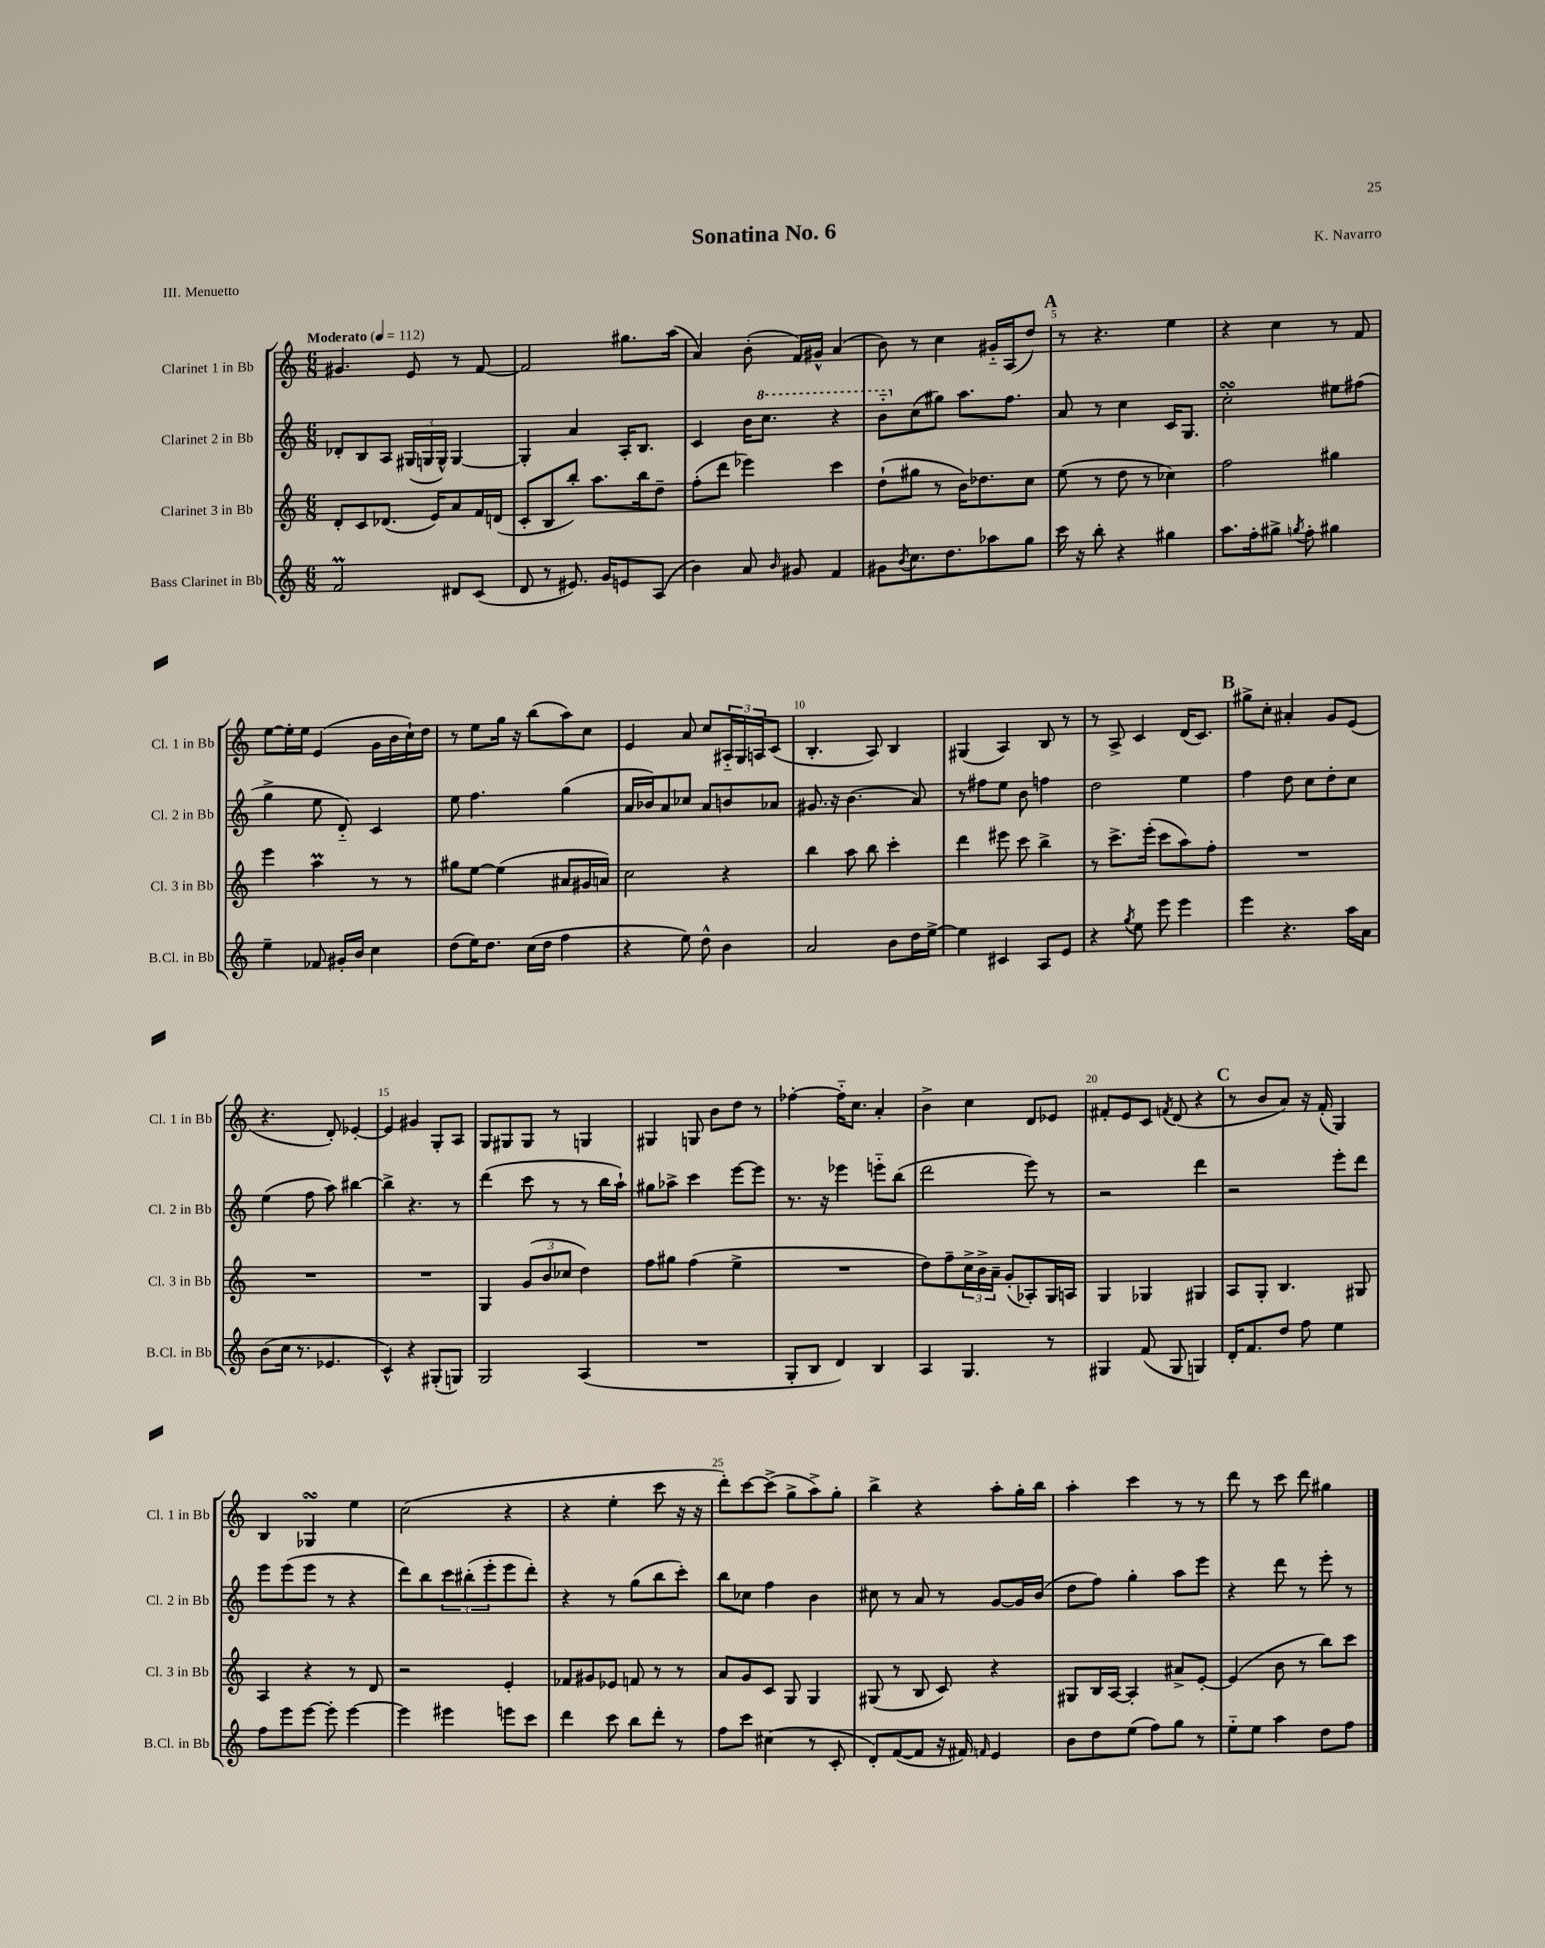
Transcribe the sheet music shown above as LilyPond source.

\header { title = "Sonatina No. 6" composer = "K. Navarro" piece = "III. Menuetto" }
<<
\new StaffGroup <<
\new Staff = "s0" \with { instrumentName = "Clarinet 1 in Bb" shortInstrumentName = "Cl. 1 in Bb" } {
    \clef treble \key c \major \numericTimeSignature \time 6/8 \tempo "Moderato" 4 = 112
    gis'4. e'8 r8 f'8~ |
    f'2 gis''8. a''16( |
    a'4) b'8-.( f'16) gis'16-^ a'4( |
    b'8) r8 c''4 gis'16-_ a16( d''8) |
    \mark \markup { \bold "A" } r8 r4. e''4 |
    r4 c''4 r8 f'8 |
    e''8~ e''16-. e''16 e'4( g'16 b'16 c''16-!) d''16 |
    r8 e''8 g''16 r16 b''8( a''8) c''8 |
    e'4 a'8 c''8 \tuplet 3/2 { ais16-_ g16 a16 } c'8( |
    b4.-. a8) b4 |
    gis4( a4) b8 r8 |
    r8 a8-> c'4 d'16( c'8.) |
    \mark \markup { \bold "B" } gis''8-> c''8-. ais'4-. g'8 e'8( |
    r4. d'8-.) ees'4~-. |
    ees'4 gis'4 g8-. a8 |
    g8 gis8 gis8 r8 g4 |
    gis4 g8 b'8 d''8 r8 |
    fes''4~-. fes''16-_ c''8. a'4-. |
    b'4-> c''4 d'8 ees'8 |
    fis'8-. e'8 c'8 \acciaccatura { f'8 } d'8( r4 |
    \mark \markup { \bold "C" } r8 b'8 a'8) r16 f'16-.( g4) |
    b4 ges4\turn e''4 |
    c''2( r4 |
    r4 e''4-. c'''8 r16 r16 |
    d'''8-.) c'''8~ c'''8->( g''8-> a''8->) g''8-. |
    b''4-> r4 a''8-. g''16-. b''16 |
    a''4-. c'''4 r8 r8 |
    d'''8 r8 c'''8 d'''8 gis''4 \bar "|." |
}
\new Staff = "s1" \with { instrumentName = "Clarinet 2 in Bb" shortInstrumentName = "Cl. 2 in Bb" } {
    \clef treble \key c \major \numericTimeSignature \time 6/8
    des'8-. b8 a8 \tuplet 3/2 { gis16( g16 g16-^) } g4~ |
    g4-. a'4 a16-. b8. |
    c'4 b'16 \ottava #1 c'''8. r4 |
    b''8-_ \ottava #0 c''8( gis''8) a''8. f''8. |
    \mark \markup { \bold "A" } a'8 r8 c''4 c'16 g8. |
    c''2-.\turn eis''8 fis''8( |
    g''4-> e''8 d'8-_) c'4 |
    e''8 f''4. g''4( |
    a'16 bes'16) a'8 ces''8 a'8 b'8 aes'8 |
    gis'8. r16 b'4.( a'8) |
    r8 fis''8 e''8 b'8 f''4 |
    d''2 e''4 |
    \mark \markup { \bold "B" } f''4 d''8 c''8 d''8-. c''8 |
    e''4( f''8 a''8) bis''4~ |
    bis''4-> r4. r8 |
    d'''4( c'''8 r8 r8 b''16 a''16-!) |
    gis''8 aes''8-> c'''4 e'''8~ e'''8 |
    r8. r16 ees'''4 e'''8-_ b''8( |
    d'''2 e'''8) r8 |
    r2 d'''4 |
    \mark \markup { \bold "C" } r2 e'''8-. d'''8 |
    e'''8 e'''8( e'''8 r8 r4 |
    d'''8) b''8 \tuplet 3/2 { c'''8 bis''8-.( e'''8-. } e'''8 d'''8-.) |
    r4 r8 g''8( b''8 c'''8-.) |
    b''8 ces''8 f''4 b'4 |
    cis''8 r8 a'8 r8 g'8~ g'16 b'16( |
    d''8 f''8) g''4-. a''8 e'''8 |
    r4 d'''8 r8 e'''8-. r8 \bar "|." |
}
\new Staff = "s2" \with { instrumentName = "Clarinet 3 in Bb" shortInstrumentName = "Cl. 3 in Bb" } {
    \clef treble \key c \major \numericTimeSignature \time 6/8
    d'8-. c'8 des'8.( e'16) a'8 f'16 d'16( |
    c'8-. b8 b''8-.) a''8. b''16 d''8-- |
    f''8-.( d'''8 ees'''4) c'''4 |
    d''8-!( gis''8 r8 b'16) des''8. c''8 |
    \mark \markup { \bold "A" } e''8( r8 d''8 r8 ces''4) |
    f''2 gis''4 |
    e'''4 a''4\prall r8 r8 |
    gis''8 e''8~ e''4( ais'8 gis'16 a'16) |
    c''2 r4 |
    b''4 a''8 b''8 c'''4-. |
    d'''4 eis'''8 c'''8 b''4-> |
    r8 c'''8.-> e'''16-.( c'''8 a''8) f''8-. |
    \mark \markup { \bold "B" } R2. |
    R2. |
    R2. |
    g4 \tuplet 3/2 { g'8( b'8 ces''8 } d''4) |
    f''8 gis''8 f''4( e''4-> |
    R2. |
    d''8) f''8-- \tuplet 3/2 { c''16-> b'16-> a'16-- } g'8-.( aes8-.) g16 a16 |
    g4 ges4 gis4 |
    \mark \markup { \bold "C" } a8 g8-. b4. gis8 |
    a4 r4 r8 d'8 |
    r2 e'4-. |
    fes'8 gis'8 ees'8 f'8 r8 r8 |
    a'8 g'8 c'8 g8 g4 |
    gis8( r8 b8 c'8) r4 |
    gis8 b16 a16~ a4-. ais'8-> e'8~-. |
    e'4( b'8 r8 b''8) c'''8 \bar "|." |
}
\new Staff = "s3" \with { instrumentName = "Bass Clarinet in Bb" shortInstrumentName = "B.Cl. in Bb" } {
    \clef treble \key c \major \numericTimeSignature \time 6/8
    f'2\prall dis'8 c'8( |
    d'8 r8 eis'8.) g'16 e'8 a8( |
    b'4) a'8 \grace { b'16 } gis'8 f'4 |
    gis'8 \acciaccatura { b'8 } c''8. d''8. aes''8 g''8 |
    \mark \markup { \bold "A" } c'''16 r16 b''8-. r4 gis''4 |
    a''8. f''16-. gis''8-> \acciaccatura { g''8 } f''8-. gis''4 |
    e''4-- fes'8 gis'16-. b'16 c''4 |
    d''8( e''16) d''8. c''16( d''16 f''4 |
    r4 e''8) d''8-^ b'4 |
    a'2 b'8 d''16 e''16~-> |
    e''4 cis'4 a8 e'8 |
    r4 \acciaccatura { g''8 } e''8 e'''8 e'''4 |
    \mark \markup { \bold "B" } e'''4 r4. a''16 a'16 |
    b'8( c''16 r8. ees'4. |
    c'4-^) r4 gis8-.( g8) |
    g2 a4( |
    R2. |
    g8-. b8 d'4) b4 |
    a4 g4. r8 |
    gis4 f'8( gis8 g4) |
    \mark \markup { \bold "C" } d'16-. f'8. d''8 f''8 e''4 |
    f''8 e'''8 e'''8~ e'''8-. e'''4~ |
    e'''4 eis'''4 e'''8 c'''8 |
    d'''4 c'''8 b''8 d'''8-. r8 |
    f''8 c'''8 cis''4( r8 c'8-. |
    d'8-.) f'8~( f'8 r16 fis'16) \grace { f'16 } e'4 |
    b'8 d''8 e''8( f''8) g''8 r8 |
    e''8-_ e''8 a''4 d''8 f''8 \bar "|." |
}
>>
>>
\layout { \context { \Score \override BarNumber.break-visibility = ##(#f #t #t) barNumberVisibility = #(every-nth-bar-number-visible 5) } }
